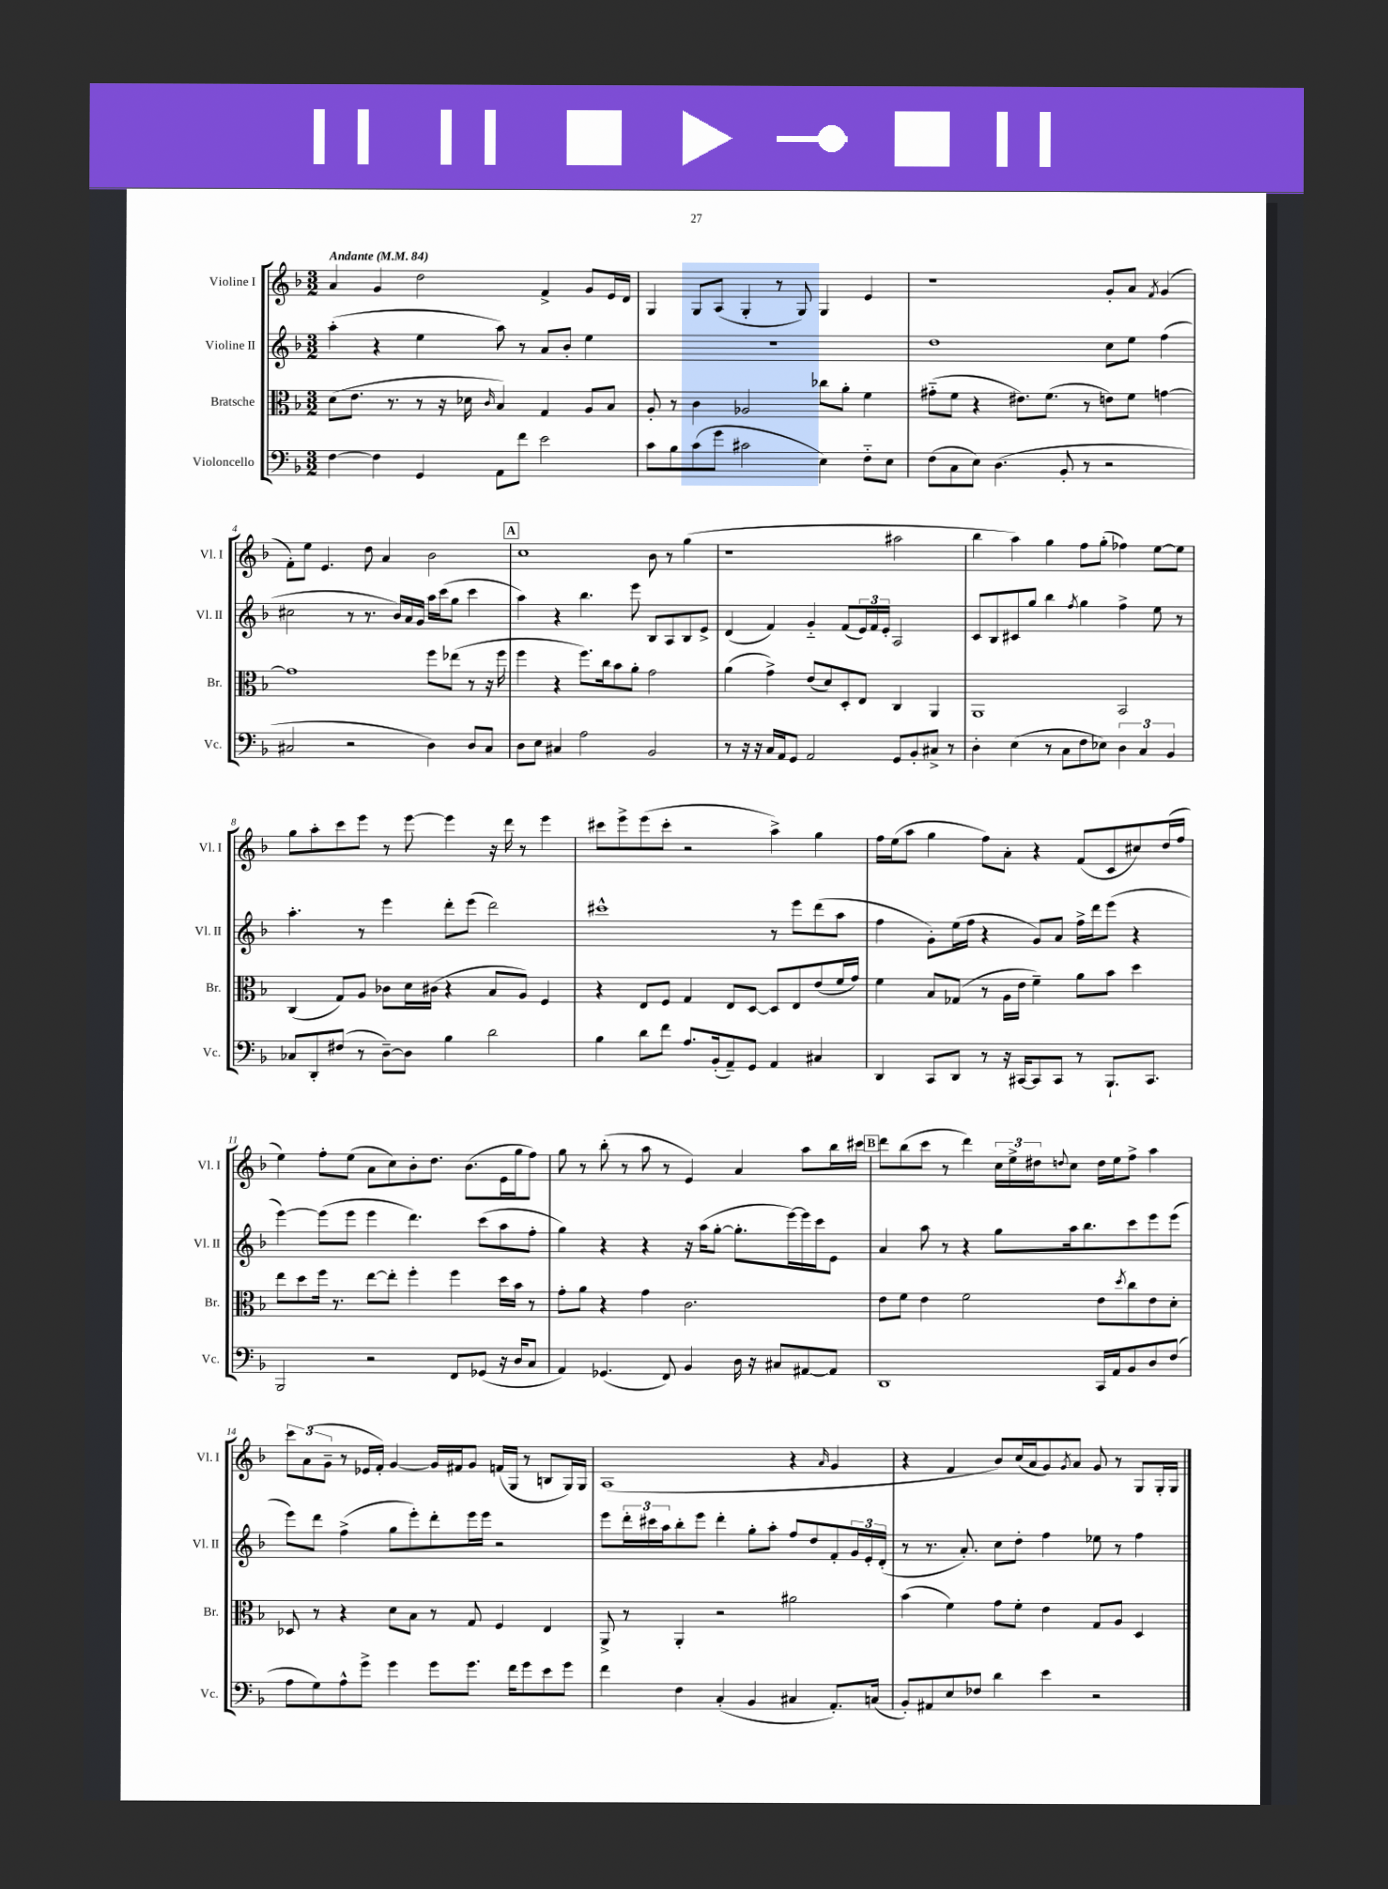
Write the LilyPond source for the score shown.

<<
\new StaffGroup <<
\new Staff = "s0" \with { instrumentName = "Violine I" shortInstrumentName = "Vl. I" } {
    \clef treble \key f \major \numericTimeSignature \time 3/2 \tempo "Andante" 4 = 84
    a'4 g'4 d''2 f'4-> g'8 e'16 d'16 |
    g4 g8 a8( g4-. r8 g8) g4 e'4 |
    r1 g'8-. a'8 \acciaccatura { f'8 } g'4( |
    f'8-.) e''8 e'4. d''8 a'4 bes'2 |
    \mark \markup { \box "A" } c''1 bes'8 r8 g''4( |
    r1 ais''2 |
    bes''4 a''4) g''4 f''8 g''8-.( fes''4) e''8~ e''8 |
    g''8 a''8-. c'''8 e'''8 r8 e'''8~ e'''4 r16 d'''16 r8 e'''4 |
    cis'''8 e'''8-> e'''8( cis'''8-. r2 a''4->) g''4 |
    f''16 e''16( a''8 g''4 f''8) a'8-. r4 f'8( c'8 cis''8) d''16( f''16 |
    e''4) f''8-. e''8( a'8 c''8) bes'8-. d''8. bes'8.( e'16 g''16 f''8) |
    g''8 r8 bes''8-.( r8 a''8 r8 e'4) a'4 a''8 bes''16 cis'''16 |
    \mark \markup { \box "B" } d'''8 bes''8( c'''8 r8 d'''4) \tuplet 3/2 { c''16 e''16-> dis''16 } \appoggiatura { d''8 } c''8 d''16 e''16 f''8-> a''4 |
    \tuplet 3/2 { c'''8 a'8( g'8-- } r8 ees'16 f'16-.) g'4~ g'16 fis'16 g'8 f'16( g16 r8 b8 g16) g16 |
    a1( r4 \grace { a'16 } g'4 |
    r4 f'4 bes'8) c''16( a'16 g'8) \acciaccatura { g'8 } a'8 g'8 r8 g8 g16-. g16 \bar "|." |
}
\new Staff = "s1" \with { instrumentName = "Violine II" shortInstrumentName = "Vl. II" } {
    \clef treble \key f \major \numericTimeSignature \time 3/2
    a''4-.( r4 e''4 a''8) r8 a'8 bes'8-. e''4 |
    R1. |
    d''1 c''8 e''8 f''4( |
    cis''2 r8 r8. bes'16) a'16 g'16 a''16 c'''16( g''8 c'''4 |
    \mark \markup { \box "A" } a''4) r4 bes''4. e'''8 bes8 a8 bes8 e'8-> |
    d'4( f'4) g'4-_ f'8( \tuplet 3/2 { e'16) f'16 e'16-. } a2 |
    c'8 bes8 cis'8 g''8 bes''4 \acciaccatura { f''8 } g''4 f''4-> e''8 r8 |
    a''4.-. r8 e'''4 d'''8-. e'''8( d'''2) |
    cis'''1-^ r8 e'''8 d'''8( a''8 |
    f''4 g'8-.) e''16( f''16 r4 g'8) a'8 f''16-> d'''16 e'''8( r4 |
    e'''4~) e'''8( e'''8 e'''4 d'''4.) c'''8( a''8 f''8-. |
    g''4) r4 r4 r16 a''16( g''8~-. g''8.-. e'''16~) e'''16 c'''16 e'8 |
    \mark \markup { \box "B" } a'4 a''8 r8 r4 g''8 a''16 bes''8. c'''8 e'''8 e'''8( |
    e'''8) d'''8 f''4->( g''8 e'''8-.) d'''8-. e'''16 e'''16 r2 |
    e'''8 \tuplet 3/2 { d'''16-. cis'''16 a''16 } bes''8-. e'''8 d'''4-. g''8-. a''8-. f''8 d''8 f'8-. \tuplet 3/2 { g'16 e'16-. d'16-.( } |
    r8 r8. a'8.-.) c''8 d''8-. f''4 ees''8 r8 f''4 \bar "|." |
}
\new Staff = "s2" \with { instrumentName = "Bratsche" shortInstrumentName = "Br." } {
    \clef alto \key f \major \numericTimeSignature \time 3/2
    d'8( e'8. r8. r8 r16 des'16 \grace { c'16 } bes4) g4 a8 bes8 |
    a8-. r8 c'4 aes2 ces''8 a'8-. f'4 |
    gis'8-_( f'8 r4 eis'8.) f'8.( r8 e'8) f'8 g'4~ |
    g'1 f''8 ees''8( r8 r16 f''16 |
    \mark \markup { \box "A" } f''4 r4 f''8.) c''16 bes'8 a'8-. g'2 |
    a'4( g'4->) e'8( d'8) d8-. e8 c4 a,4 |
    a,1 bes,2 |
    c4( g8) a8 ces'8 d'16 cis'16( r4 bes8 a8) f4 |
    r4 e8 f8 g4 e8 d8~ d8 e8 e'8( f'16 g'16) |
    f'4 bes8 ges8( r8 a16 e'16 f'4--) a'8 bes'8 d''4 |
    e''8 d''8 f''16 r8. e''8~ e''8-. f''4-. f''4 d''16 bes'16 r8 |
    g'8-. a'8 r4 g'4 c'2. |
    \mark \markup { \box "B" } e'8 f'8 e'4 f'2 e'8 \acciaccatura { d''8 } c''8 e'8 d'8-. |
    des8 r8 r4 d'8 bes8 r8 g8 f4 e4 |
    a,8-> r8 a,4-. r2 ais'2 |
    bes'4( f'4) g'8 f'8-. e'4 g8 a8 d4 \bar "|." |
}
\new Staff = "s3" \with { instrumentName = "Violoncello" shortInstrumentName = "Vc." } {
    \clef bass \key f \major \numericTimeSignature \time 3/2
    f4~ f4 g,4 a,8 f'8 e'2 |
    c'8 bes8 c'8( g'8 cis'2 e4) f8-_ e8 |
    f8( c8 e8) d4.( bes,8-. r8 r2 |
    cis2 r2 d4) d8 cis8 |
    \mark \markup { \box "A" } d8 e8 cis4 a2 bes,2 |
    r8 r16 r16 c16 a,16 g,8 a,2 g,8 bes,8-. cis8-> r8 |
    d4-. e4( r8 c8 f8 ees8) \tuplet 3/2 { d4 c4 bes,4 } |
    ces8 d,8-. fis8( r8 d8~--) d8 bes4 d'2 |
    bes4 d'8 f'8 a8. bes,16-.( a,8--) g,8 a,4 cis4 |
    d,4 c,8 d,8 r8 r16 cis,16~ cis,8 cis,8 r8 bes,,8.-! cis,8. |
    bes,,2 r2 f,8 ges,8( r16 d16 c8 |
    a,4) ges,4.( f,8) bes,4 d16 r16 cis8 ais,8~ ais,8 |
    \mark \markup { \box "B" } d,1 c,16 a,16 bes,8 d8 f8( |
    a8 g8) a8-^ g'8-> g'4 g'8 g'8. f'16 g'8 e'8 g'8 |
    f'4 f4 c4-.( bes,4 cis4 a,8.-.) c16( |
    bes,8-.) ais,8 e8 fes8 d'4 e'4 r2 \bar "|." |
}
>>
>>
